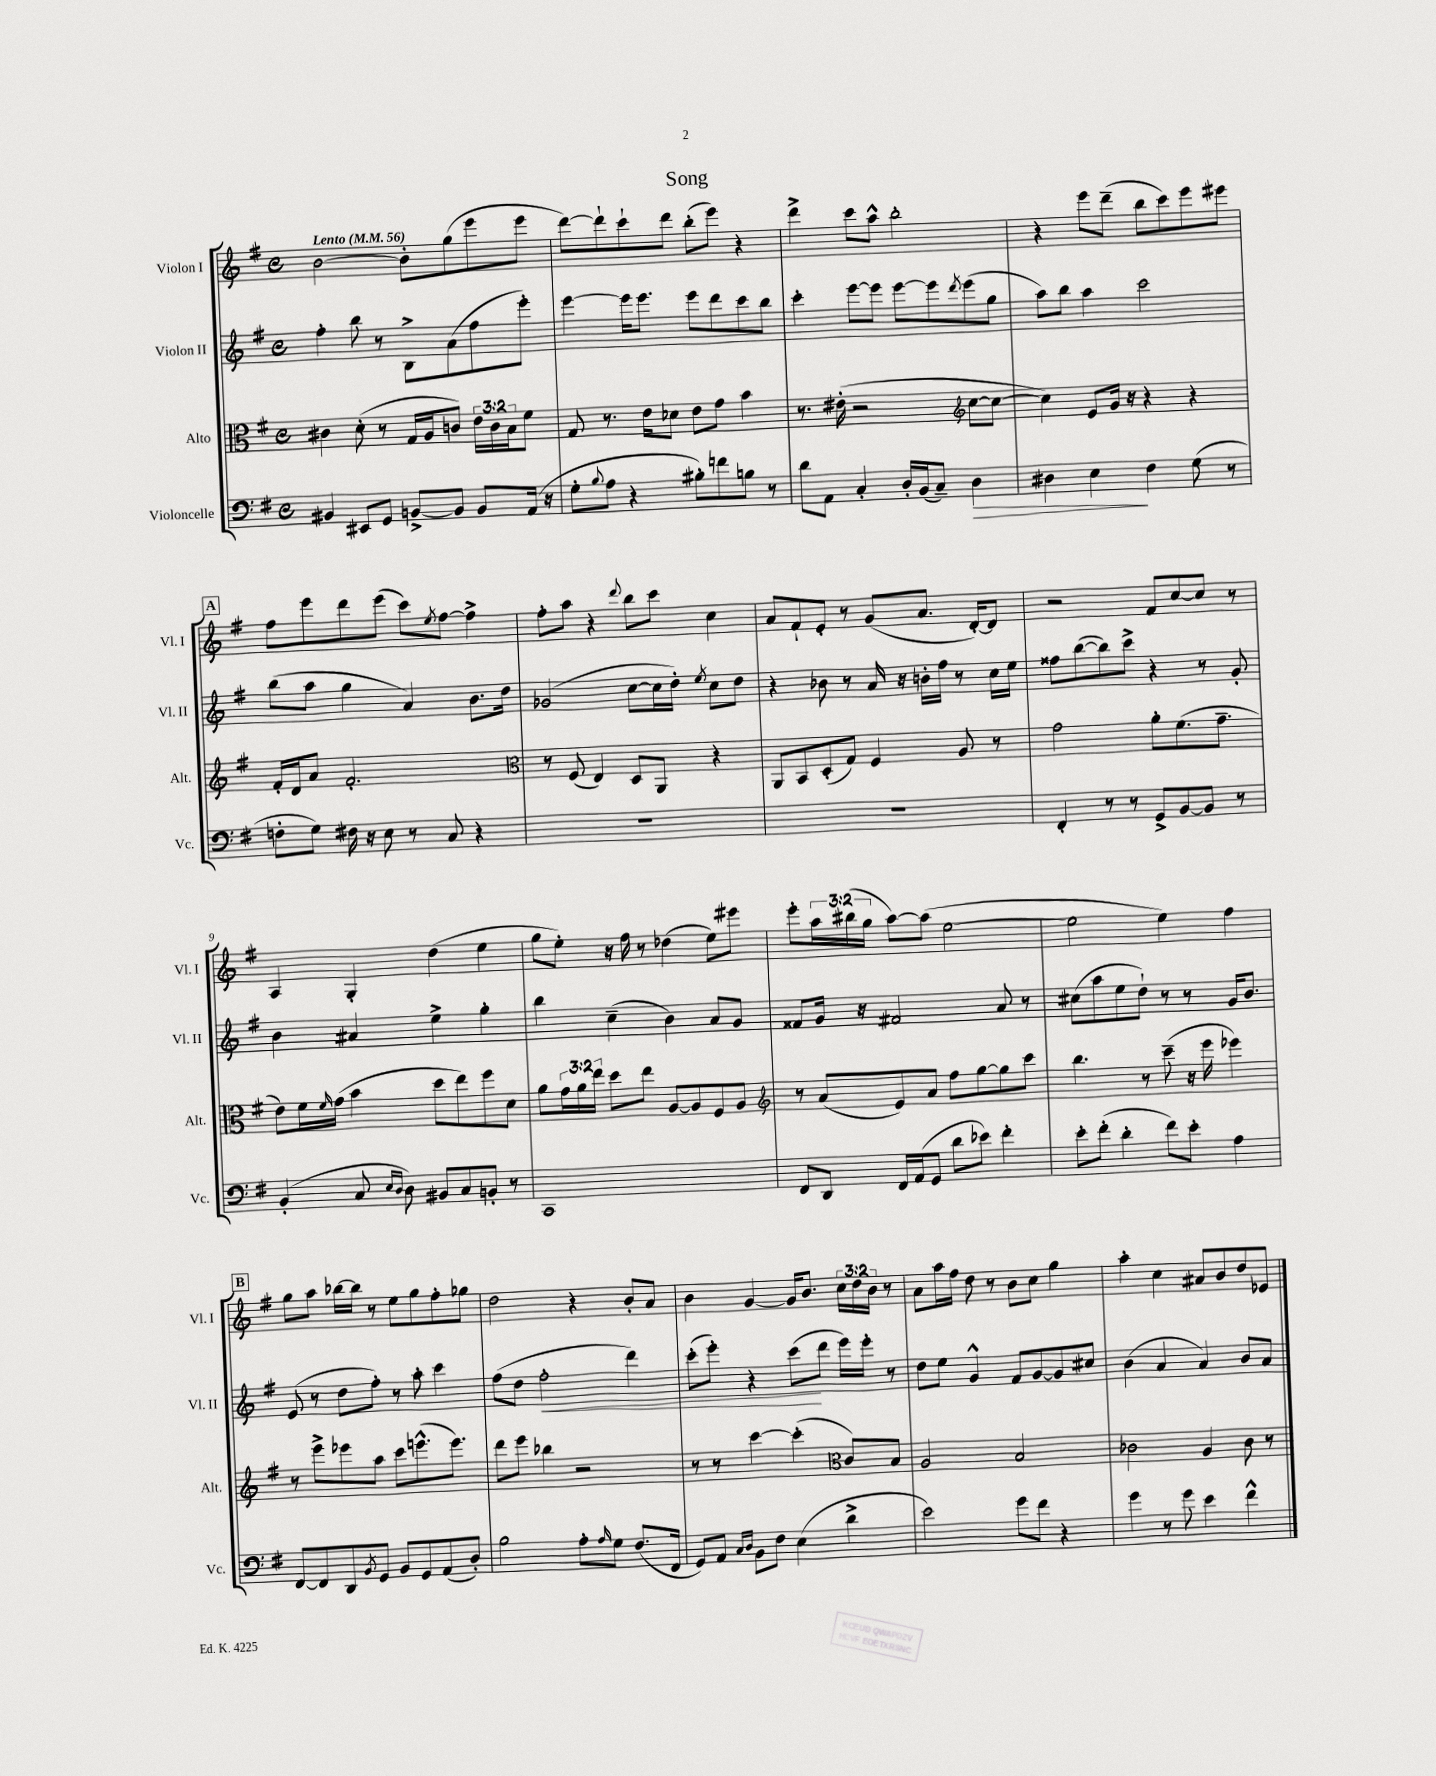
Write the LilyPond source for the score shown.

\header { title = "Song" }
<<
\new StaffGroup <<
\new Staff = "s0" \with { instrumentName = "Violon I" shortInstrumentName = "Vl. I" } {
    \clef treble \key g \major \defaultTimeSignature \time 4/4 \override Staff.TupletNumber.text = #tuplet-number::calc-fraction-text \tempo "Lento" 4 = 56
    b'2~ b'8-. g''8( e'''8 e'''8 |
    d'''8~) d'''8-! c'''8-! d'''8 b''8-.( e'''8) r4 |
    d'''4-> c'''8 a''8-^ b''2-. |
    r4 e'''8 d'''8--( b''8 c'''8) e'''8 eis'''8 |
    \mark \markup { \box "A" } fis''8 e'''8 d'''8 e'''8( c'''8) \acciaccatura { e''8 } fis''8~ fis''4-> |
    fis''8-. a''8 r4 \appoggiatura { d'''8 } b''8 c'''8 c''4 |
    a'8 fis'8-! e'8-. r8 g'8( a'8. d'16~-.) d'8 |
    r2 fis'8 c''8~ c''8 r8 |
    a4 g4-. d''4( e''4 |
    g''8 e''8-.) r16 fis''16 r8 des''4( e''8) eis'''8 |
    e'''8-. \tuplet 3/2 { a''16 bis''16( g''16 } a''8~) a''8( e''2~ |
    e''2 e''4) fis''4 |
    \mark \markup { \box "B" } g''8 a''8 bes''16~ bes''16 r8 e''8 g''8 fis''8-. ges''8 |
    d''2 r4 b'8-. a'8 |
    b'4 g'4~ g'16 b'8. \tuplet 3/2 { c''16 d''16 b'16 } r8 |
    a'8 a''16 fis''16 d''8 r8 b'8 c''8 g''4 |
    a''4-. c''4 ais'8 b'8 d''8 ees'8 \bar "|." |
}
\new Staff = "s1" \with { instrumentName = "Violon II" shortInstrumentName = "Vl. II" } {
    \clef treble \key g \major \defaultTimeSignature \time 4/4
    fis''4-. b''8 r8 b8-> a'8( fis''8 e'''8-.) |
    e'''4~ e'''16 e'''8. e'''8 d'''8 c'''8 b''8 |
    c'''4-. e'''8~ e'''8 e'''8~ e'''8 \acciaccatura { d'''8 } e'''8( g''8 |
    a''8) b''8 a''4 c'''2 |
    \mark \markup { \box "A" } b''8( a''8 g''4 a'4) b'8. d''16 |
    ges'2( c''8~ c''16 d''16-.) \acciaccatura { e''8 } c''8 d''8 |
    r4 bes'8 r8 a'16 r16 b'16-. fis''16 r8 c''16 e''16 |
    fisis''8 b''8~( b''8) c'''8-> r4 r8 g'8-. |
    b'4 ais'4 e''4-> g''4-. |
    b''4 c''4--( b'4) a'8 g'8 |
    fisis'8 g'16 r16 fis'2 a'8 r8 |
    cis''8( a''8 e''8 d''8-!) r8 r8 g'16 b'8. |
    \mark \markup { \box "B" } e'8( r8 d''8 fis''8-.) r8 a''8-. c'''4 |
    fis''8( d''8 fis''2-.\< d'''4) |
    c'''8-.( e'''8-.) r4 c'''8\!( d'''8 e'''16) e'''16-. r8 |
    d''8 e''8 g'4-^ fis'8 g'8~ g'8 cis''8 |
    b'4( a'4 a'4) b'8 a'8 \bar "|." |
}
\new Staff = "s2" \with { instrumentName = "Alto" shortInstrumentName = "Alt." } {
    \clef alto \key g \major \defaultTimeSignature \time 4/4 \override Staff.TupletNumber.text = #tuplet-number::calc-fraction-text
    cis'4 d'8-.( r8 g16 a16 c'8) \tuplet 3/2 { e'16 c'16 b16 } fis'8 |
    g8 r8. e'16 des'8 e'8 g'8 b'4 |
    r8. eis'16-.( r2 \clef treble c''8~ c''8~ |
    c''4) e'8 g'16 r16 r4 r4 |
    \mark \markup { \box "A" } fis'16-. d'16 a'8 fis'2.-. |
    \clef alto r8 fis8( e4) d8 a,8 r4 |
    a,8 b,8 d8-.( g8) fis4 a8 r8 |
    g'2 a'8-. fis'8.( g'8.-- |
    e'8) fis'16 \grace { fis'16 } g'16( b'4 d''8 e''8) fis''8 d'8 |
    a'8 \tuplet 3/2 { g'16 a'16 e''16 } d''8 e''8 a8~ a8 fis8 a8 |
    \clef treble r8 a'8( e'8) a'8 fis''8 g''8~ g''8 c'''8 |
    b''4. r8 c'''8--( r16 e'''16 ees'''4) |
    \mark \markup { \box "B" } r8 e'''8-> ees'''8 a''8 c'''8 e'''8.-^( e'''8.) |
    d'''8 e'''8 bes''4 r2 |
    r8 r8 c'''4~ c'''4-.( \clef alto c'8) b8 |
    a2 b2 |
    ces'2 a4 ces'8 r8 \bar "|." |
}
\new Staff = "s3" \with { instrumentName = "Violoncelle" shortInstrumentName = "Vc." } {
    \clef bass \key g \major \defaultTimeSignature \time 4/4
    bis,4 eis,8 g,8 b,8~-> b,8 b,8 a,16( r16 |
    g8-. \appoggiatura { b8 } a8 r4 bis8-.) f'8 b8 r8 |
    d'8 a,8 c4-. d16-. b,16( c8--) d4\> |
    dis4 e4\! fis4 g8( r8 |
    \mark \markup { \box "A" } f8-. g8) fis16 r16 e8 r8 c8 r4 |
    R1 |
    R1 |
    fis,4-. r8 r8 g,8-> b,8~ b,8 r8 |
    b,4-.( c8 \grace { e16 d16 } d8) bis,8 c8 b,8-. r8 |
    c,1 |
    fis,8 d,8 fis,16 a,16( g,8 d'8 ees'8) fis'4-. |
    e'8-. fis'8-.( d'4-. fis'8) e'8-. a4 |
    \mark \markup { \box "B" } fis,8~ fis,8 d,8 \acciaccatura { b,8 } g,8 b,8 g,8 a,8( d8-.) |
    b2 a8-. \grace { a16 } g8 fis8.( fis,16 |
    g,8) a,8 \grace { c16 d16 } b,8 fis8 e4( d'4-> |
    e'2) g'8 fis'8 r4 |
    g'4 r8 g'8 e'4 fis'4-^ \bar "|." |
}
>>
>>
